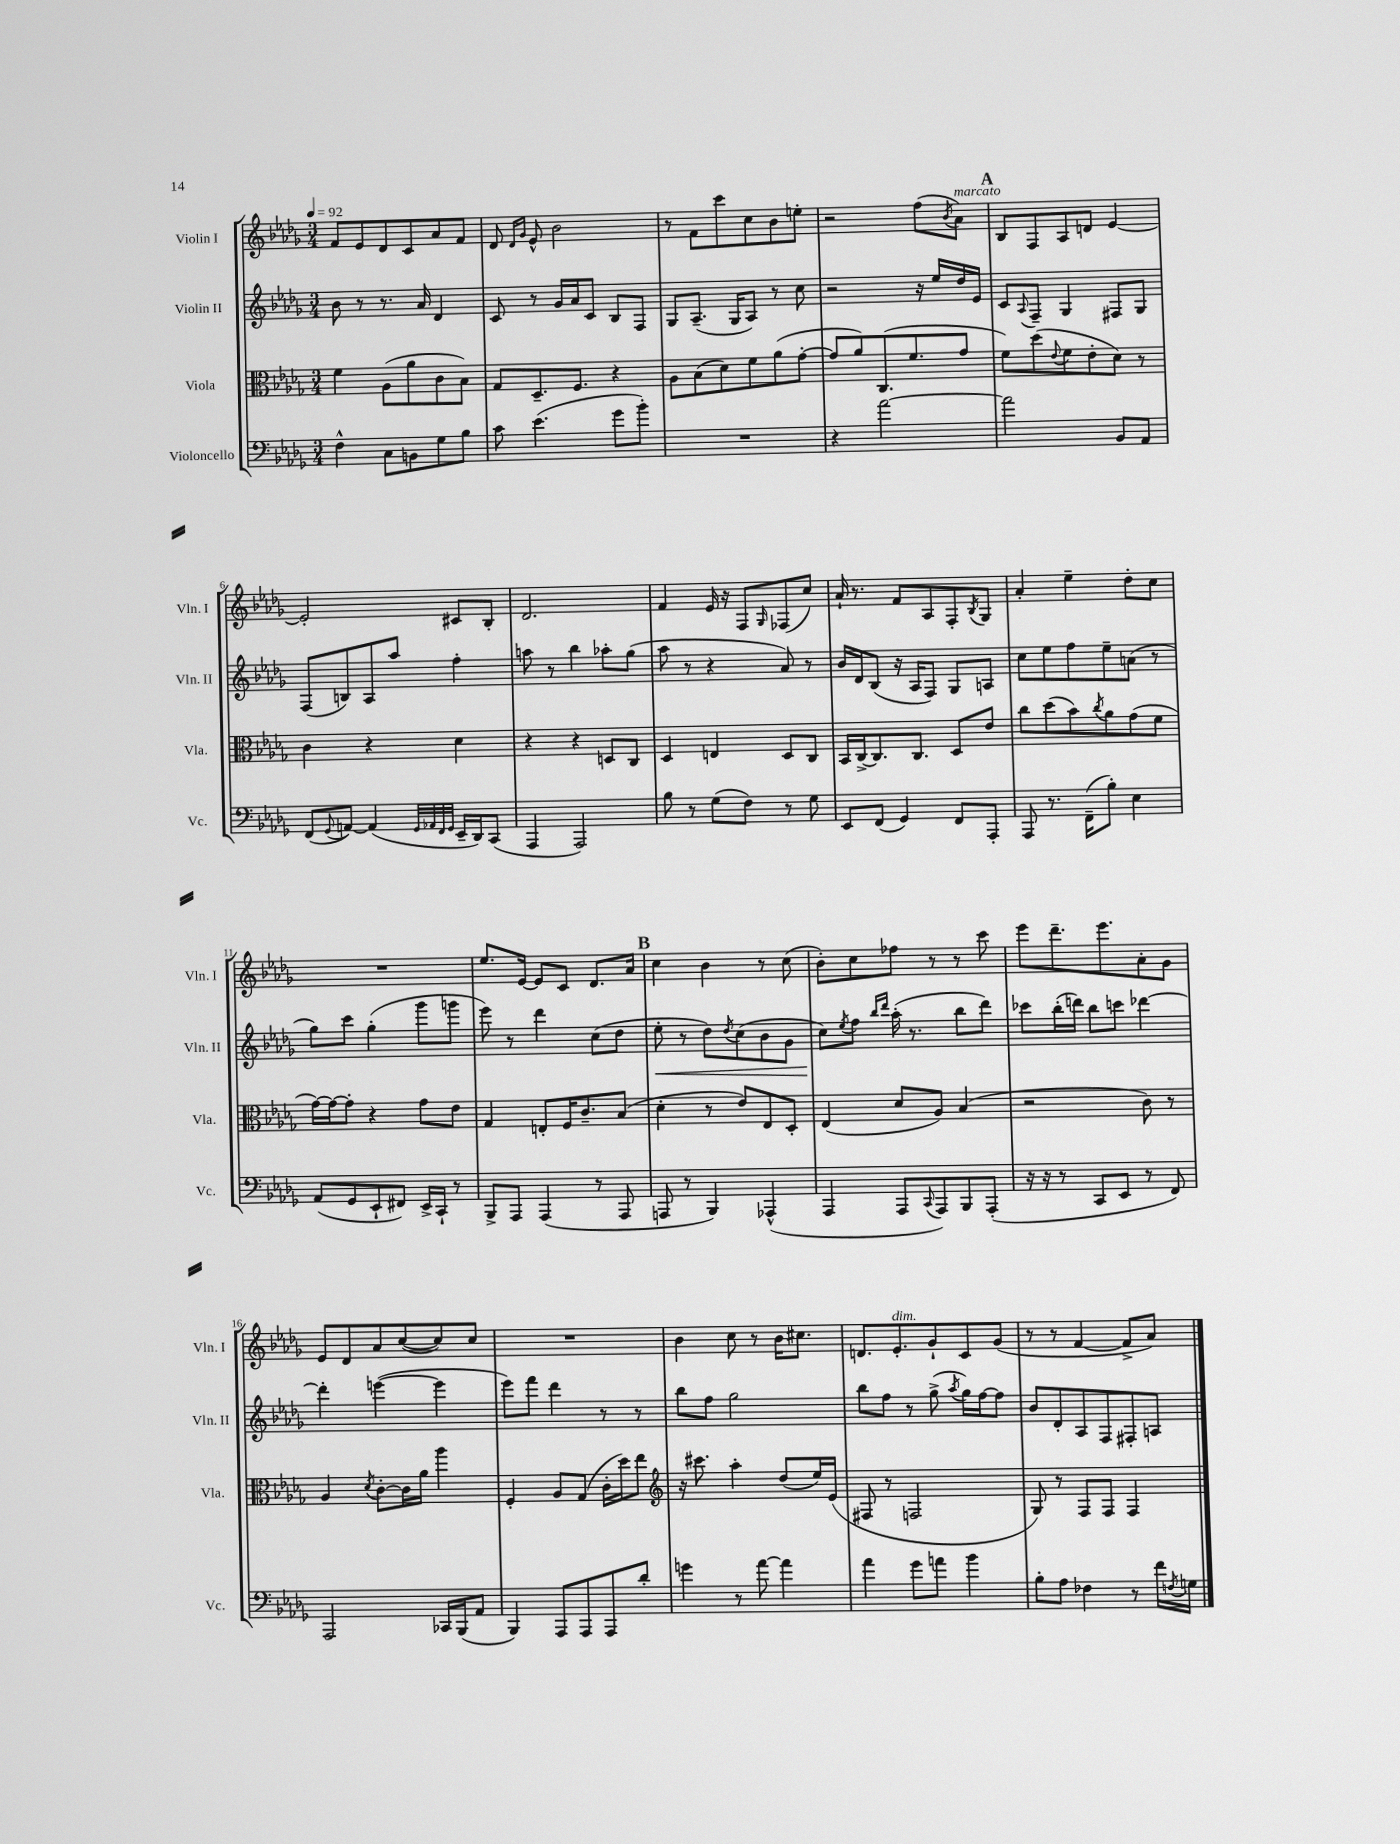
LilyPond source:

<<
\new StaffGroup <<
\new Staff = "s0" \with { instrumentName = "Violin I" shortInstrumentName = "Vln. I" } {
    \clef treble \key des \major \numericTimeSignature \time 3/4 \tempo 4 = 92
    f'8 ees'8 des'8 c'8 aes'8 f'8 |
    des'8 \grace { des'16 ges'16 } ees'8-^ bes'2 |
    r8 f'8 c'''8 c''8 bes'8 e''8-. |
    r2 f''8( \acciaccatura { bes'8 } aes'8^\markup { \italic "marcato" }) |
    \mark \markup { \bold "A" } bes8 f8 aes8 d'8 ees'4~ |
    ees'2-. cis'8 bes8-. |
    des'2. |
    f'4 ees'16 r16 f8 \grace { ges16 } fes8( c''8) |
    aes'16-! r8. f'8 aes8 f8-. \acciaccatura { bes8 } ges8 |
    aes'4-. ees''4-- des''8-. c''8 |
    R2. |
    ees''8. ees'16~ ees'8 c'8 des'8. aes'16 |
    \mark \markup { \bold "B" } c''4 bes'4 r8 c''8( |
    bes'8-.) c''8 fes''8 r8 r8 c'''8 |
    ees'''8 des'''8.-- ees'''8. aes'8-. ges'8 |
    ees'8 des'8 aes'8 c''8~( c''8) c''8 |
    R2. |
    bes'4 c''8 r8 bes'16 cis''8. |
    d'8. ees'8.-.^\markup { \italic "dim." } ges'8-! c'8 ges'8( |
    r8 r8 f'4~ f'8-> aes'8) \bar "|." |
}
\new Staff = "s1" \with { instrumentName = "Violin II" shortInstrumentName = "Vln. II" } {
    \clef treble \key des \major \numericTimeSignature \time 3/4
    bes'8 r8 r8. aes'16 des'4 |
    c'8 r8 ges'16 aes'16 c'8 bes8 f8 |
    ges8 aes8.--( ges16 aes8) r8 c''8 |
    r2 r16 ees''16 des''16 ees'16 |
    \mark \markup { \bold "A" } c'8 \appoggiatura { aes8 } f8-- ges4 fis8 ges8 |
    f8( b8) aes8 aes''8 f''4-. |
    a''8 r8 bes''4 aes''8-. ges''8( |
    aes''8 r8 r4 aes'8) r8 |
    bes'16 des'16 bes8( r16 aes16 f8) ges8 a8 |
    c''8 ees''8 f''8 ees''8-- a'8( r8 |
    ges''8) c'''8 ges''4-.( ges'''8 g'''8 |
    ees'''8) r8 des'''4 c''8( des''8 |
    \mark \markup { \bold "B" } ees''8-.\< r8 des''8) \acciaccatura { des''8 } c''8( bes'8 ges'8 |
    c''8\!) \acciaccatura { ees''8 } f''8 \grace { bes''16 des'''16 } aes''16-.( r8. bes''8 des'''8) |
    ces'''8 bes''16-.( d'''16) bes''8 c'''8 des'''4~ |
    des'''4-. e'''4~( e'''4 |
    ees'''8) f'''8 des'''4 r8 r8 |
    bes''8 f''8 ges''2 |
    bes''8 f''8 r8 ges''8->( \acciaccatura { aes''8 } ges''16) f''16~ f''8 |
    bes'8 des'8-. aes8 f8 fis8-. a8 \bar "|." |
}
\new Staff = "s2" \with { instrumentName = "Viola" shortInstrumentName = "Vla." } {
    \clef alto \key des \major \numericTimeSignature \time 3/4
    f'4 aes8( aes'8 c'8 bes8) |
    ges8 des8.-- f8. r4 |
    aes8 bes8( des'8) f'8 aes'8( ges'8~-. |
    ges'8 aes'8) c8.( f'8. ges'8 |
    \mark \markup { \bold "A" } f'8) des''8( \appoggiatura { ees'8 } f'8 ees'8-. des'8) r8 |
    c'4 r4 des'4 |
    r4 r4 d8 c8 |
    des4 e4 des8 c8 |
    bes,16 c16~-> c8. c8. des8 ees'8 |
    c''8 des''8( bes'8) \acciaccatura { c''8 } aes'8 ges'8( f'8 |
    ges'16~) ges'16~ ges'8-. r4 ges'8 ees'8 |
    ges4 e8-. f16 c'8.-- bes8( |
    \mark \markup { \bold "B" } des'4-. r8 ees'8) ees8 des8-. |
    ees4( des'8 aes8) bes4( |
    r2 c'8) r8 |
    aes4 \acciaccatura { des'8 } c'8~-. c'16 aes'16 aes''4 |
    f4-. aes8 ges8( c'16-. des''16) ees''8 |
    \clef treble r16 cis'''8. aes''4-. des''8( ees''16) ees'16( |
    fis8 r8 f2 |
    ges8) r8 f8 f8 f4 \bar "|." |
}
\new Staff = "s3" \with { instrumentName = "Violoncello" shortInstrumentName = "Vc." } {
    \clef bass \key des \major \numericTimeSignature \time 3/4
    f4-^ c8 b,8 ges8 bes8 |
    c'8 ees'4.( ges'8 bes'8-.) |
    R2. |
    r4 aes'2~ |
    \mark \markup { \bold "A" } aes'2 bes,8 aes,8 |
    f,8( \appoggiatura { ges,8 } a,8~) a,4( \grace { ges,32 aes,32 f,32 ges,32 } ees,16-- des,16) c,8( |
    aes,,4 aes,,2) |
    bes8 r8 ges8( f8) r8 ges8 |
    ees,8 f,8( ges,4) f,8 aes,,8-. |
    aes,,8 r8. f,16--( bes8-.) ees4 |
    aes,8( ges,8 ees,8-! fis,8) ees,16-> c,16-! r8 |
    bes,,8-> aes,,8 aes,,4( r8 aes,,8 |
    \mark \markup { \bold "B" } a,,8 r8 bes,,4) aes,,4-^( |
    aes,,4 aes,,8 \appoggiatura { c,8 } aes,,8) bes,,8 aes,,8-.( |
    r16 r16 r8 c,8 ees,8 r8 f,8) |
    aes,,2 ces,16 bes,,16( aes,8 |
    bes,,4) aes,,8 aes,,8 aes,,8 des'8-. |
    g'4 r8 aes'8~ aes'4 |
    aes'4 ges'8 a'8 bes'4 |
    bes8-. aes8 fes4 r8 f'16 \acciaccatura { f8 } g16 \bar "|." |
}
>>
>>
